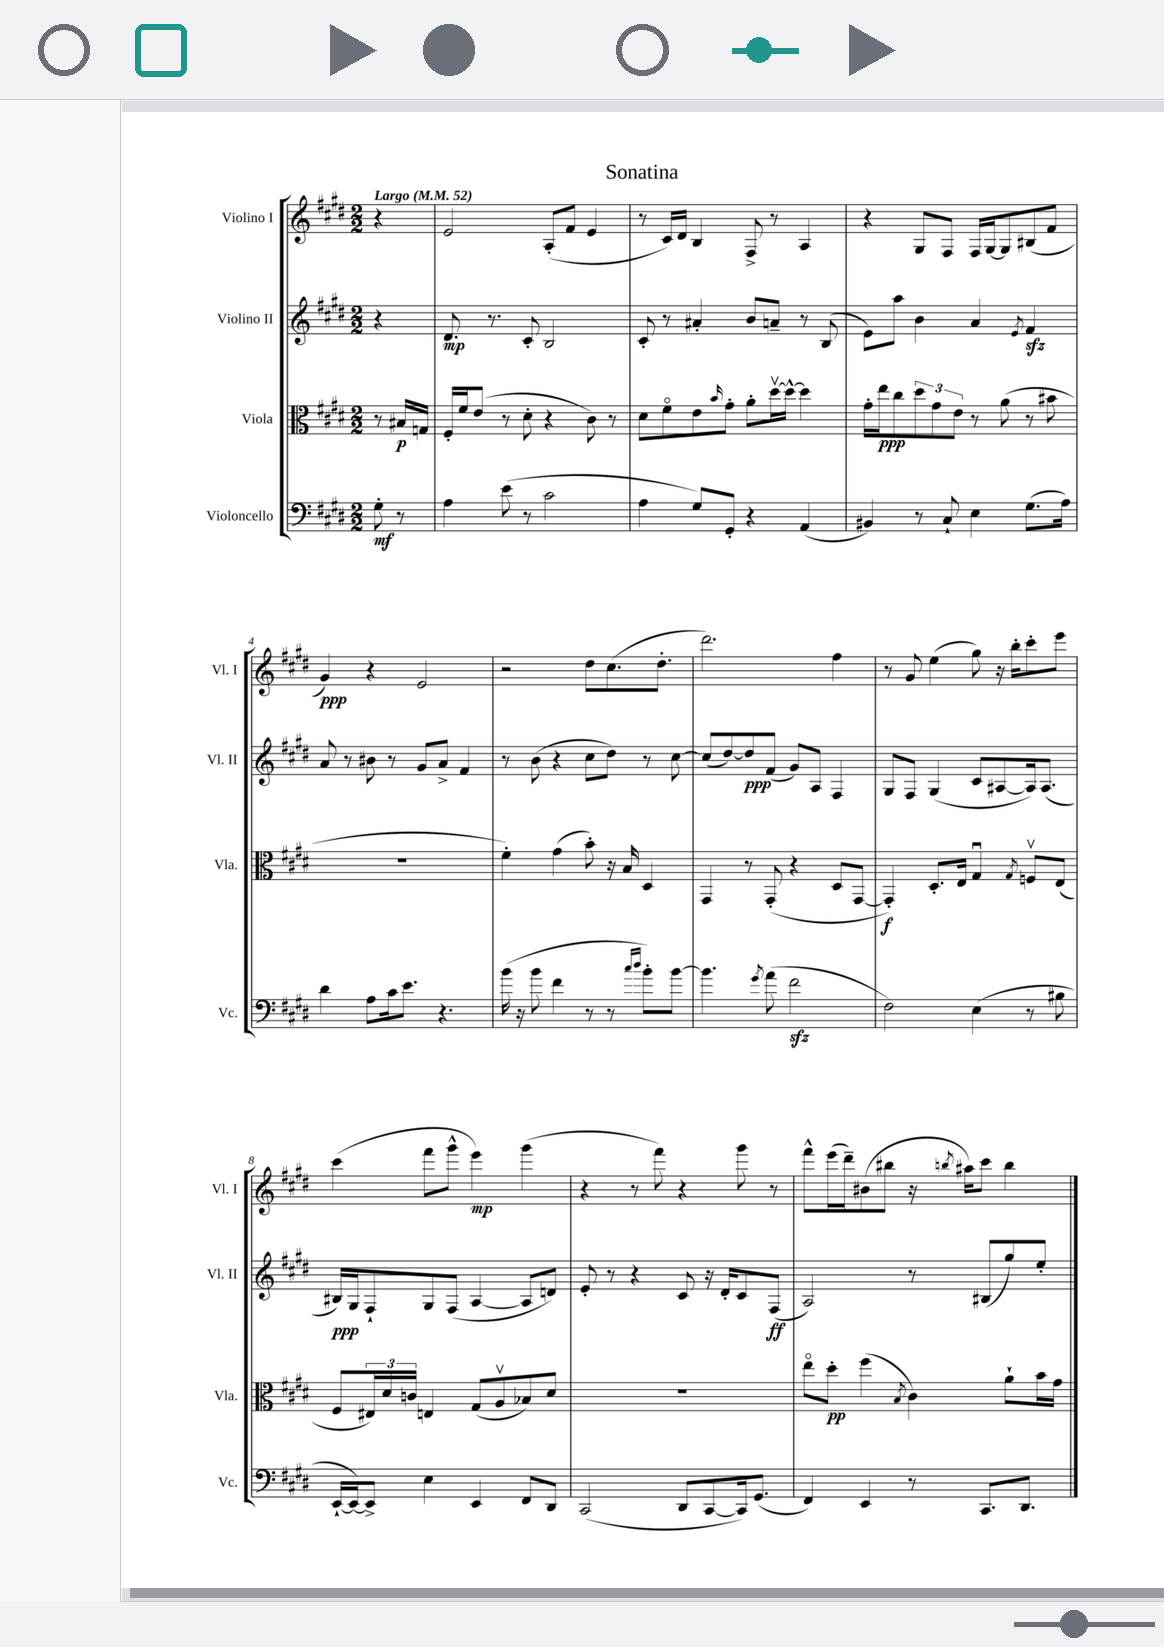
\header { title = "Sonatina" }
<<
\new StaffGroup <<
\new Staff = "s0" \with { instrumentName = "Violino I" shortInstrumentName = "Vl. I" } {
    \clef treble \key e \major \numericTimeSignature \time 2/2 \partial 4 \tempo "Largo" 4 = 52
    r4 |
    e'2 a8-.( fis'8 e'4 |
    r8 cis'16) dis'16 b4 fis8-> r8 a4 |
    r4 gis8 fis8 fis16 gis16~ gis8 bis8( fis'8 |
    gis'4\ppp) r4 e'2 |
    r2 dis''8 cis''8.( dis''8.-. |
    dis'''2.) fis''4 |
    r8 gis'8 e''4( gis''8) r16 b''16-. cis'''8-. e'''8 |
    cis'''4( fis'''8 gis'''8-^ e'''4\mp) gis'''4( |
    r4 r8 fis'''8) r4 gis'''8 r8 |
    fis'''8-^ e'''16( dis'''16--) bis'8( bis''8 r16 \acciaccatura { b''8 } ais''16) cis'''8 b''4 \bar "|." |
}
\new Staff = "s1" \with { instrumentName = "Violino II" shortInstrumentName = "Vl. II" } {
    \clef treble \key e \major \numericTimeSignature \time 2/2 \partial 4
    r4 |
    dis'8.\mp r8. cis'8-. b2 |
    cis'8-. r8 ais'4-. b'8 a'8-- r8 b8( |
    e'8) a''8 b'4 a'4 \acciaccatura { e'8 } fis'4\sfz |
    a'8 r8 bis'8 r8 gis'8 a'8-> fis'4 |
    r8 b'8( r4 cis''8 dis''8) r8 cis''8~ |
    cis''8( dis''8~) dis''8\ppp fis'8( gis'8) a8 fis4 |
    gis8 fis8 gis4( cis'8 ais8~ ais16) ais8.( |
    bis16\ppp) gis16 fis8-! gis8 fis8( a4~ a8 d'8) |
    e'8-. r8 r4 cis'8 r16 dis'16-. cis'8 fis8\ff( |
    a2) r8 bis8( gis''8) e''8-. \bar "|." |
}
\new Staff = "s2" \with { instrumentName = "Viola" shortInstrumentName = "Vla." } {
    \clef alto \key e \major \numericTimeSignature \time 2/2 \partial 4
    r8 bis16\p g16 |
    fis16-. fis'16 e'8( r8 dis'8-. r4 cis'8) r8 |
    dis'8 fis'8\flageolet e'8 \grace { b'16 } gis'8-. a'8-. dis''16~\upbow dis''16~-^ dis''4 |
    gis'16-. e''16\ppp cis''8 \tuplet 3/2 { dis''8 gis'8 e'8 } r8 a'8( r8 bis'8 |
    R1 |
    fis'4-.) gis'4( b'8-.) r16 b16 dis4 |
    gis,4 r8 gis,8-.( r4 dis8 gis,8~ |
    gis,4-.\f) dis8.-. e16 gis4\downbow \acciaccatura { gis8 } f8\upbow e8( |
    fis8 \tuplet 3/2 { eis16) dis'16 c'16 } e4 gis8( a8\upbow bes8) dis'8 |
    R1 |
    e''8\flageolet dis''8-.\pp fis''4( \acciaccatura { b8 } cis'4) a'8-! b'16 gis'16 \bar "|." |
}
\new Staff = "s3" \with { instrumentName = "Violoncello" shortInstrumentName = "Vc." } {
    \clef bass \key e \major \numericTimeSignature \time 2/2 \partial 4
    gis8-.\mf r8 |
    a4 e'8( r8 cis'2 |
    a4 gis8) gis,8-. r4 a,4( |
    bis,4) r8 cis8-! e4 gis8.( a16) |
    dis'4 a8 cis'16 e'8. r4. |
    b'16( r16 b'8 fis'4 r8 r8 \grace { cis''16 dis''16 } b'8-.) b'8~ |
    b'4. \acciaccatura { gis'8 } a'8( fis'2\sfz |
    fis2) e4( r8 bis8 |
    e,16~-! e,16~) e,8-> e4 e,4 fis,8 dis,8 |
    cis,2( dis,8 cis,8~ cis,16) gis,8.( |
    fis,4) e,4 r8 cis,8. dis,8. \bar "|." |
}
>>
>>
